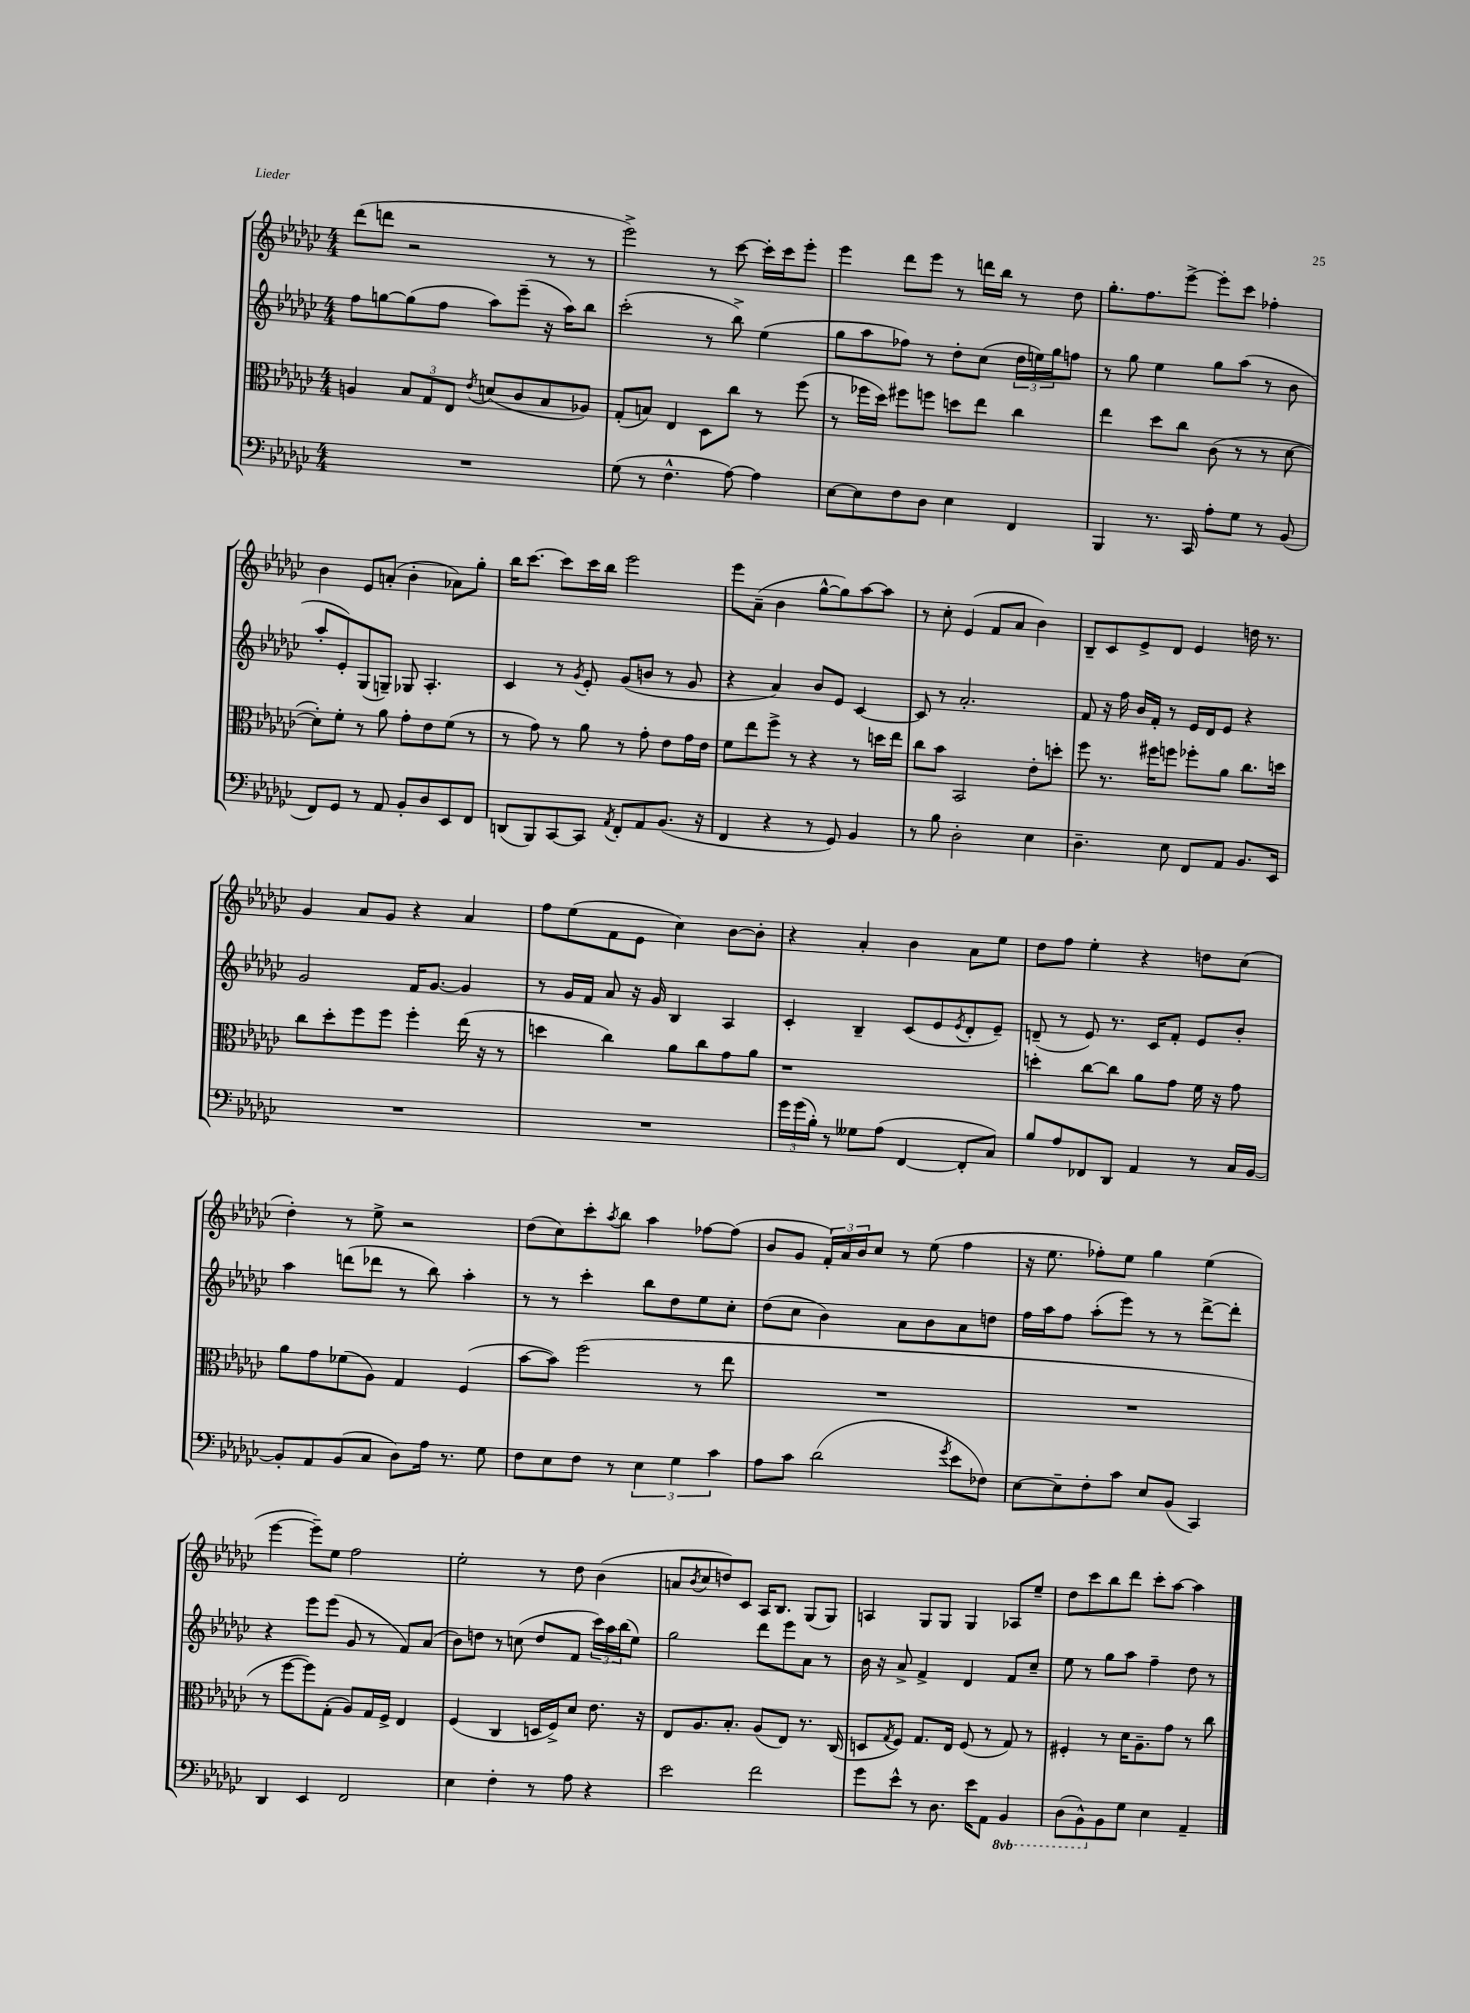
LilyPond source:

<<
\new StaffGroup <<
\new Staff = "s0" {
    \clef treble \key ges \major \numericTimeSignature \time 4/4
    des'''8( d'''8 r2 r8 r8 |
    ees'''2->) r8 ces'''8~ ces'''16-. ces'''16 ees'''8-. |
    ees'''4 des'''8 ees'''8 r8 d'''16 bes''16 r8 des''8 |
    ges''8.-. f''8. ees'''8~-> ees'''8-. ces'''8 fes''4-. |
    bes'4 ees'8 a'8-.( bes'4-. aes'8) ges''8-. |
    bes''16 ces'''8.~ ces'''8 ces'''16 bes''16 ees'''2 |
    ees'''8 aes'8--( bes'4 ges''8~-^ ges''8) aes''8~ aes''8 |
    r8 ces''8-. ees'4( f'8 aes'8 bes'4) |
    bes8-- ces'8 ees'8-> des'8 ees'4 d''16 r8. |
    ges'4 aes'8 ges'8 r4 aes'4 |
    f''8 ees''8( f'8 ees'8 ces''4) bes'8~ bes'8-. |
    r4 aes'4-. bes'4 aes'8 ees''8 |
    des''8 f''8 ees''4-. r4 d''8 ces''8( |
    des''4-.) r8 ees''8-> r2 |
    des''8( ces''8) ces'''8-. \acciaccatura { aes''8 } bes''8 aes''4 fes''8~ fes''8( |
    bes'8 ges'8 \tuplet 3/2 { f'16-.) aes'16 bes'16 } ces''8 r8 ees''8( f''4 |
    r16 ees''8. fes''8-.) ees''8 ges''4 ees''4( |
    ees'''4~ ees'''8--) ees''8 f''2 |
    ees''2-. r8 des''8 bes'4( |
    a'8 \acciaccatura { bes'8 } ces''8 d''8) ces'8 aes16 bes8. ges8( ges8) |
    a4 ges8 ges8 ges4 aes8 ees''8-- |
    des''8 ces'''8 bes''8 des'''8 ces'''8-. aes''8~ aes''4 \bar "|." |
}
\new Staff = "s1" {
    \clef treble \key ges \major \numericTimeSignature \time 4/4
    f''8 g''8~ g''8( f''8 aes''8) ees'''8--( r16 aes''16) bes''8 |
    ces'''2-.( r8 bes''8->) ees''4( |
    ges''8 aes''8 fes''8) r8 des''8-. ces''8( \tuplet 3/2 { des''16 e''16) ges''16 } f''8 |
    r8 ges''8 ees''4 ges''8 aes''8( r8 bes'8 |
    aes''8-. ees'8-.) ges8( g8--) ges8 aes4.-. |
    ces'4 r8 \acciaccatura { ges'8 } ees'8-. ges'8( b'8 r8 ges'8 |
    r4 aes'4) bes'8 ees'8 ces'4~ |
    ces'8 r8 aes'2.-. |
    f'8 r16 f''16 bes'16 f'16-. r8 ees'16 des'16 ees'8 r4 |
    ges'2 f'16 ges'8.~ ges'4 |
    r8 ges'16 f'16 aes'8 r16 ges'16 bes4 aes4 |
    ces'4-. bes4-- ces'8( ees'8 \acciaccatura { ees'8 } des'8-. ees'8--) |
    d'8--( r8 ees'8) r8. ces'16 f'8-. ees'8 bes'8-. |
    aes''4 d'''8( des'''8 r8 bes''8) aes''4-. |
    r8 r8 ces'''4-. bes''8 des''8 ees''8 ces''8-. |
    des''8( ces''8 bes'4) aes'8 bes'8 aes'8 d''8 |
    f''16 aes''16 f''8 aes''8-.( ees'''8) r8 r8 des'''8~-> des'''8-. |
    r4 ees'''8 ees'''8( ges'8 r8 f'8) aes'8( |
    bes'8) d''8 r8 c''8( d''8 f'8 \tuplet 3/2 { ces'''16) aes''16 bes''16( } ees''8) |
    ges''2 des'''8 ees'''8 aes'8 r8 |
    bes'16 r16 aes'8-> f'4-> des'4 f'8 ces''8-- |
    ees''8 r8 ges''8 aes''8 f''4-- des''8 r8 \bar "|." |
}
\new Staff = "s2" {
    \clef alto \key ges \major \numericTimeSignature \time 4/4
    a4 \tuplet 3/2 { bes8 ges8 ees8 } \acciaccatura { ees'8 } d'8( ces'8 bes8 aes8) |
    ges8-.( b8) ees4 des8 ces''8 r8 f''8( |
    r8 fes''16 des''16) fis''8 f''8 d''8 ees''8 ces''4 |
    ees''4 des''8 ces''8 ces'8( r8 r8 des'8~ |
    des'8-.) f'8-. r8 aes'8 ges'8-. ees'8 f'8( r8 |
    r8 ges'8) r8 aes'8 r8 ges'8-. ees'8 ges'16 ees'16 |
    f'8 ees''8 f''8-> r8 r4 r8 d''16 ees''16 |
    ces''8 bes'8 bes,2 ees'8-. d''8-. |
    f''8 r8. fis''16 f''8 fes''8-. aes'8 ces''8. d''16 |
    ces''8 des''8-. f''8 f''8 f''4-. ees''16( r16 r8 |
    d''4 ces''4) aes'8 ces''8 ges'8 aes'8 |
    r1 |
    d''4-. ces''8~ ces''8 aes'8 ges'8 f'16 r16 ges'8 |
    aes'8 ges'8 fes'8( aes8) ges4 f4( |
    bes'8~ bes'8) f''2( r8 ees''8 |
    R1 |
    R1 |
    r8 f''8~ f''8) ges8-.( aes8) ges16 f16-> ees4 |
    f4( ces4 d16 f16->) des'8 ees'8. r16 |
    ees8 aes8. bes8.-. aes8( ees8) r8. ces16( |
    d8 \acciaccatura { ges8 } f8) ges8. ees16 f8( r8 ges8) r8 |
    fis4-. r8 des'16 aes8.-- ges'8 r8 ces''8 \bar "|." |
}
\new Staff = "s3" {
    \clef bass \key ges \major \numericTimeSignature \time 4/4 \set Staff.ottavationMarkups = #ottavation-simple-ordinals
    R1 |
    ges8( r8 f4.-^ aes8~) aes4 |
    ees8~ ees8 f8 des8 ees4 f,4 |
    bes,,4 r8. ces,16 aes8-. ges8 r8 bes,8( |
    f,8) ges,8 r8 aes,8 bes,8-. des8 ees,8 f,8 |
    d,8( bes,,8) ces,8~ ces,8 \acciaccatura { aes,8 } f,8-. aes,8 bes,8.( r16 |
    f,4 r4 r8 ges,8) bes,4 |
    r8 bes8 des2-. ees4 |
    des4.-- ees8 f,8 aes,8 bes,8. ees,16 |
    R1 |
    R1 |
    \tuplet 3/2 { ges'16 ges'16( bes16-.) } r8 geses8 aes8( f,4~ f,8-. ces8) |
    bes8 aes8 fes,8 des,8 aes,4 r8 ces16 bes,16~ |
    bes,8-. aes,8 bes,8( ces8 des8) aes16 r8. ges8 |
    f8 ees8 f8 r8 \tuplet 3/2 { ees4 ges4 ces'4 } |
    aes8 ces'8 des'2( \acciaccatura { ges'8 } ees'8 fes8) |
    ees8~ ees8-- f8-. ces'8 ees8 bes,8( ces,4) |
    des,4 ees,4 f,2 |
    ees4 f4-. r8 aes8 r4 |
    ees'2 f'2 |
    ges'8 ees'8-^ r8 des8. ees'16 aes,8 \ottava #-1 bes,,4 |
    des,8( bes,,8-^) \ottava #0 bes,8 ges8 ees4 aes,4-- \bar "|." |
}
>>
>>
\layout { \context { \Score \remove "Bar_number_engraver" } }
